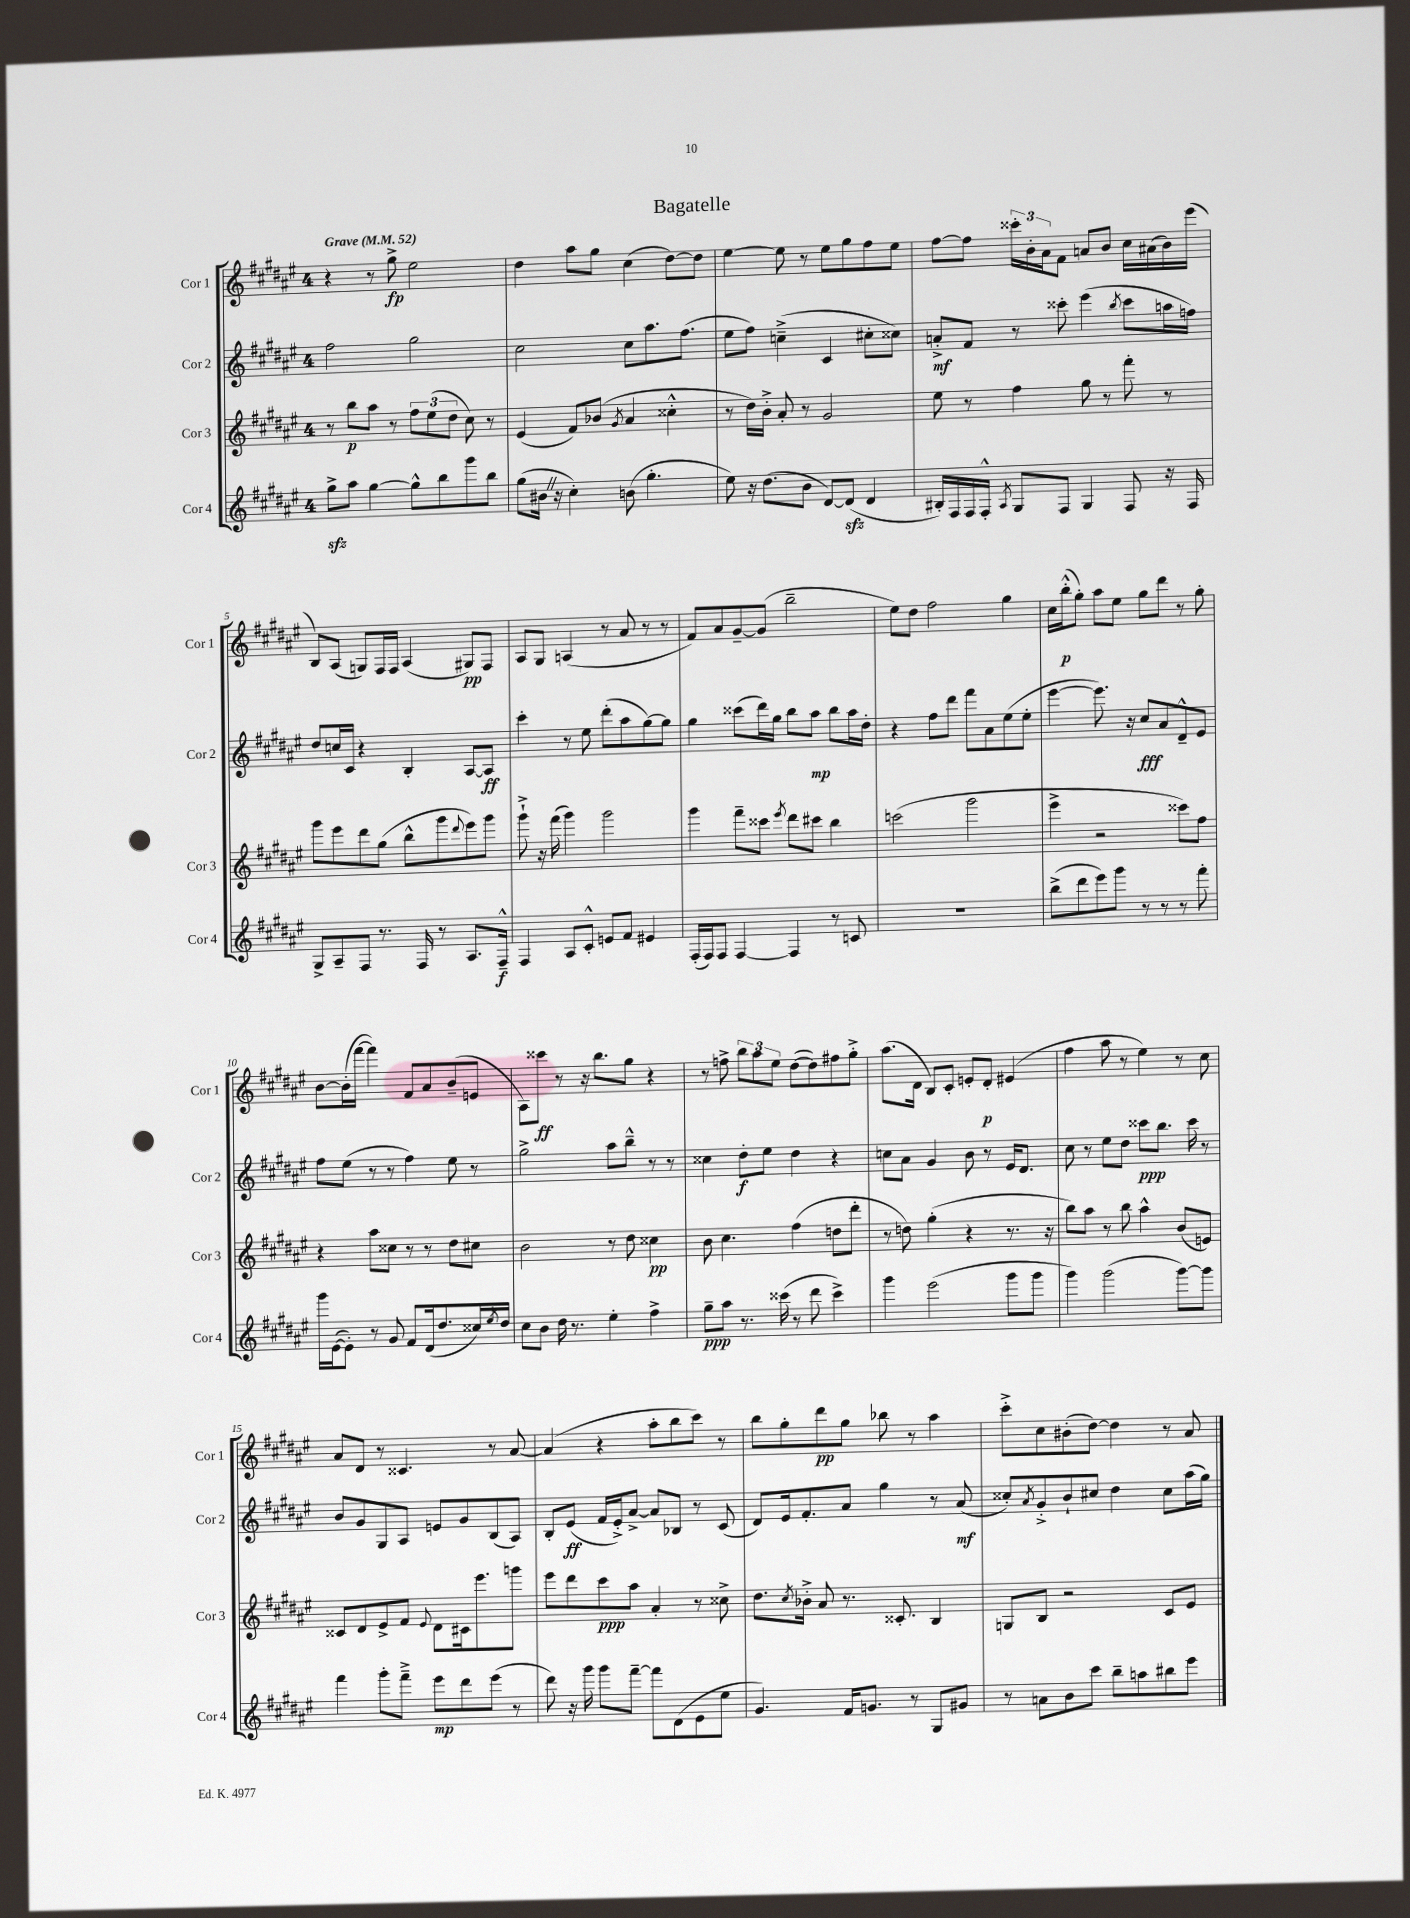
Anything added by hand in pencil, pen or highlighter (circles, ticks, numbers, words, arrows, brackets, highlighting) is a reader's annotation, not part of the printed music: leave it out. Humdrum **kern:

**kern	**dynam	**kern	**dynam	**kern	**dynam	**kern	**dynam
*part4	*part4	*part3	*part3	*part2	*part2	*part1	*part1
*staff4	*staff4	*staff3	*staff3	*staff2	*staff2	*staff1	*staff1
*I"Cor 4	*	*I"Cor 3	*	*I"Cor 2	*	*I"Cor 1	*
*I'Cor 4	*	*I'Cor 3	*	*I'Cor 2	*	*I'Cor 1	*
*clefG2	*	*clefG2	*	*clefG2	*	*clefG2	*
*k[f#c#g#d#a#e#]	*	*k[f#c#g#d#a#e#]	*	*k[f#c#g#d#a#e#]	*	*k[f#c#g#d#a#e#]	*
*M4/4	*	*M4/4	*	*M4/4	*	*M4/4	*
*MM52	*	*MM52	*	*MM52	*	*MM52	*
=1	=1	=1	=1	=1	=1	=1	=1
!	!	!	!	!	!	!LO:TX:a:B:t=Grave	!
8gg#zz^\L	.	8r	.	2ff#\	.	4r	.
8aa#\J	.	8bb\L	p	.	.	.	.
[4gg#\	.	8aa#\J	.	.	.	8r	.
.	.	8r	.	.	.	8gg#^\	fp
8gg#^^\L]	.	12ff#\L	.	2gg#\	.	2ee#\	.
.	.	(12ee#\	.	.	.	.	.
8bb\	.	.	.	.	.	.	.
.	.	12dd#\J	.	.	.	.	.
8ggg#\	.	8cc#\)	.	.	.	.	.
8bb\J	.	8r	.	.	.	.	.
=2	=2	=2	=2	=2	=2	=2	=2
(8gg#\L	.	(4e#/	.	2cc#\	.	4dd#\	.
16b#XZ\Jk	.	.	.	.	.	.	.
16r	.	.	.	.	.	.	.
4cc#'\)	.	8f#/L)	.	.	.	8aa#\L	.
.	.	(8b-X/J	.	.	.	8gg#\J	.
.	.	8qg#/	.	.	.	.	.
(8bn\	.	4a#/	.	8cc#\L	.	(4cc#\	.
4.gg#'\	.	.	.	8.aa#\	.	.	.
.	.	4cc##X'^^\	.	.	.	[8dd#\L)	.
.	.	.	.	(8.ff#\J	.	.	.
.	.	.	.	.	.	8dd#\J]	.
=3	=3	=3	=3	=3	=3	=3	=3
8ee#\)	.	8r	.	8ee#\L	.	[4ee#\	.
16r	.	16dd#\LL)	.	8ff#\J)	.	.	.
(8.dd#\L	.	16b'^\JJ	.	.	.	.	.
.	.	8a#'/	.	(4ccn~^\	.	8ee#\]	.
8b\J	.	8r	.	.	.	8r	.
[8d#/L)	.	2g#/	.	4c#/	.	8ee#\L	.
(8d#zz/J]	.	.	.	.	.	8gg#\	.
4d#/	.	.	.	8cc#X'\L	.	8ff#\	.
.	.	.	.	8cc##X\J)	.	8ee#\J	.
=4	=4	=4	=4	=4	=4	=4	=4
16B#X'/LL)	.	8ee#\	.	8an'^/L	mf	[8ff#\L	.
16F#/	.	.	.	.	.	.	.
16F#/	.	8r	.	8f#/J	.	8ff#\J]	.
16F#'^^/JJ	.	.	.	.	.	.	.
8qA#/	.	.	.	.	.	.	.
8G#/L	.	4ff#\	.	8r	.	24ccc##X'\LL	.
.	.	.	.	.	.	24b'\	.
.	.	.	.	.	.	24a#\J	.
8F#/J	.	.	.	8ccc##X'\	.	8f#\J	.
4G#/	.	8gg#\	.	(4eee#\	.	8an/L	.
.	.	8r	.	.	.	8b/J	.
.	.	.	.	8qbb/	.	.	.
8F#/	.	8fff#'\	.	8ccc##\L	.	16cc#\LL	.
.	.	.	.	.	.	(16a#X\	.
16r	.	8r	.	16aan\L	.	16b\)	.
16F#/	.	.	.	16ffn\JJ)	.	(16eee#\JJ	.
!!LO:LB:g=z
=5	=5	=5	=5	=5	=5	=5	=5
8G#^/L	.	8ggg#\L	.	8dd#/L	.	8B/L)	.
8A#~/	.	8eee#\	.	16ccn/L	.	(8A#/J	.
.	.	.	.	16c#/JJ	.	.	.
8F#/J	.	8ddd#\	.	4r	.	8Gn/L)	.
8.r	.	(8gg#\J	.	.	.	16F#/L	.
.	.	.	.	.	.	16F#/JJ	.
.	.	8bb^^\L	.	4B'/	.	(4A#/	.
16F#/	.	.	.	.	.	.	.
8r	.	8ggg#\	.	.	.	.	.
.	.	8qqddd#/	.	.	.	.	.
8.A#/L	.	8eee#\)	.	[8A#/L	.	8G#X/L)	pp
.	.	8ggg#\J	.	8A#/J]	ff	8F#/J	.
16F#~^^/Jk	f	.	.	.	.	.	.
=6	=6	=6	=6	=6	=6	=6	=6
4F#/	.	8ggg#`^\	.	4ccc#'\	.	8A#/L	.
.	.	16r	.	.	.	8G#/J	.
.	.	(16fff#\	.	.	.	.	.
8A#/L	.	4ggg#\)	.	8r	.	(4An/	.
8c#'^^/J	.	.	.	8ee#\	.	.	.
8en/L	.	2ggg#\	.	(8ddd#'\L	.	8r	.
8f#/J	.	.	.	8aa#\	.	8a#/	.
4e#X/	.	.	.	[8gg#\)	.	8r	.
.	.	.	.	8gg#\J]	.	8r	.
=7	=7	=7	=7	=7	=7	=7	=7
(16F#'/LL	.	4ggg#\	.	4gg#\	.	8f#/L)	.
16F#/J)	.	.	.	.	.	.	.
8F#/J	.	.	.	.	.	8a#/	.
[4F#/	.	8fff#~\L	.	(8ccc##X\L	.	[8g#~/	.
.	.	8ccc##X\J	.	16ddd#\L)	.	(8g#/J]	.
.	.	.	.	16gg#\JJ	.	.	.
.	.	8qeee#/	.	.	.	.	.
4F#/]	.	8ddd#\L	.	8bb\L	.	2bb~\	.
.	.	8ccc#X\J	.	8aa#\J	mp	.	.
8r	.	4bb\	.	8bb\L	.	.	.
8cn/	.	.	.	16aa#\L	.	.	.
.	.	.	.	16dd#'\JJ	.	.	.
=8	=8	=8	=8	=8	=8	=8	=8
1r	.	(2cccn\	.	4r	.	8ee#\L)	.
.	.	.	.	.	.	8dd#\J	.
.	.	.	.	8ff#\L	.	2ff#\	.
.	.	.	.	8ddd#\J	.	.	.
.	.	2ggg#\	.	8fff#\L	.	.	.
.	.	.	.	8a#\	.	.	.
.	.	.	.	(8ee#\	.	4gg#\	.
.	.	.	.	8ee#'\J	.	.	.
=9	=9	=9	=9	=9	=9	=9	=9
(8bb^\L	.	4eee#^\	.	[4eee#\	.	16cc#\LL	.
.	.	.	.	.	.	(16bb'^^\J	p
8ddd#\	.	.	.	.	.	8gg#'\J)	.
8eee#\)	.	2r	.	8.eee#\])	.	8aa#\L	.
8ggg#\J	.	.	.	.	.	8ee#\J	.
.	.	.	.	16r	.	.	.
8r	.	.	.	8cc#/L	fff	8gg#\L	.
8r	.	.	.	8a#/	.	8ddd#\J	.
8r	.	8ccc##X\L)	.	8d#~^^/	.	8r	.
8fff#'\	.	8ff#\J	.	8e#/J	.	8gg#'\	.
!!LO:LB:g=z
=10	=10	=10	=10	=10	=10	=10	=10
16ggg#\LL	.	4r	.	8ff#\L	.	[8b\L	.
([16e#\J	.	.	.	.	.	.	.
8e#'\J])	.	.	.	(8ee#\J	.	(16b'\L]	.
.	.	.	.	.	.	[16fff#\JJ	.
8r	.	8aa#\L	.	8r	.	4fff#\])	.
8g#/	.	8cc##X\J	.	8r	.	.	.
8f#/L	.	8r	.	4ff#\)	.	8f#/L	.
(16d#/k	.	8r	.	.	.	8a#/	.
8.dd#/	.	.	.	.	.	.	.
.	.	8dd#\L	.	8ee#\	.	(8b~/	.
16cc##X/L)	.	8cc#X\J	.	8r	.	8en/J	.
8qee#/	.	.	.	.	.	.	.
16dd#/JJ	.	.	.	.	.	.	.
=11	=11	=11	=11	=11	=11	=11	=11
8cc#\L	.	2b\	.	2gg#^\	.	8A#\L)	.
8b\J	.	.	.	.	.	8ccc##X\J	ff
16dd#\	.	.	.	.	.	8r	.
8.r	.	.	.	.	.	.	.
.	.	.	.	.	.	16r	.
.	.	.	.	.	.	8.bb\L	.
4ee#'\	.	8r	.	8aa#\L	.	.	.
.	.	8dd#\	.	8bb~^^\J	.	8gg#\J	.
4ff#^\	.	4cc##X\	pp	8r	.	4r	.
.	.	.	.	8r	.	.	.
=12	=12	=12	=12	=12	=12	=12	=12
8gg#~\L	ppp	8b\	.	4cc##X\	.	8r	.
8aa#\J	.	4.cc#\	.	.	.	8ffn^\	.
8.r	.	.	.	8dd#'\L	f	12bb\L	.
.	.	.	.	.	.	12aa#\	.
.	.	.	.	8ee#\J	.	.	.
.	.	.	.	.	.	12ee#\J	.
(16ccc##X\	.	.	.	.	.	.	.
8r	.	(4ff#\	.	4dd#\	.	([8dd#\L	.
8ddd#\	.	.	.	.	.	8dd#\])	.
4ccc##^\)	.	8ddn\L	.	4r	.	8ff#X\	.
.	.	8ddd#'\J	.	.	.	8gg#'^\J	.
=13	=13	=13	=13	=13	=13	=13	=13
4ggg#\	.	8r	.	8ccn\L	.	(8.aa#\L	.
.	.	8ddn\)	.	8a#\J	.	.	.
.	.	.	.	.	.	16d#\Jk	.
(2eee#\	.	(4gg#'\	.	4g#/	.	8B/L)	.
.	.	.	.	.	.	8c#'/J	.
.	.	4r	.	8b\	.	8en'/L	.
.	.	.	.	8r	.	8d#'/J	p
8ggg#\L	.	8.r	.	16e#/KL	.	(4e#X/	.
.	.	.	.	8.d#/J	.	.	.
8ggg#\J	.	.	.	.	.	.	.
.	.	16r	.	.	.	.	.
=14	=14	=14	=14	=14	=14	=14	=14
4ggg#\)	.	8bb\L)	.	8cc#\	.	4ff#\	.
.	.	8aa#\J	.	8r	.	.	.
(2ggg#\	.	8r	.	8ee#\L	.	8aa#\	.
.	.	8bb\	.	8dd#\J	.	8r	.
.	.	4aa#^^\	.	8ccc##X\L	ppp	4ee#\)	.
.	.	.	.	8.bb\J	.	.	.
[8ggg#\L)	.	(8b/L	.	.	.	8r	.
.	.	.	.	16ccc##\	.	.	.
8ggg#\J]	.	8en/J)	.	8r	.	8cc#\	.
!!LO:LB:g=z
=15	=15	=15	=15	=15	=15	=15	=15
4fff#\	.	8c##X/L	.	8b/L	.	8a#/L	.
.	.	8d#/	.	8g#/	.	8d#/J	.
8ggg#'\L	.	8e#^/	.	8G#/	.	8r	.
8fff#~^\J	.	8f#/J	.	8A#/J	.	4.c##X/	.
.	.	8qqe#/	.	.	.	.	.
8eee#\L	mp	8d#\L	.	8en/L	.	.	.
8ddd#\	.	16c#X\k	.	8g#/	.	.	.
.	.	8.eee#\	.	.	.	.	.
(8eee#\J	.	.	.	(8B/	.	8r	.
8r	.	8gggn\J	.	8A#/J)	.	[8a#/	.
=16	=16	=16	=16	=16	=16	=16	=16
8ddd#\)	.	8eee#\L	.	8B'/L	.	(4a#/]	.
16r	.	8ddd#\	.	(8e#/J	ff	.	.
16ggg#\	.	.	.	.	.	.	.
8ggg#\L	.	8ccc#\	ppp	16f#/LL	.	4r	.
.	.	.	.	16e#'^/J)	.	.	.
[8fff#~\J	.	8aa#\J	.	[8a#^/J	.	.	.
8fff#\L]	.	4a#'/	.	8a#/L]	.	8aa#'\L	.
(8d#\	.	.	.	8B-X/J	.	8bb\	.
8e#\	.	8r	.	8r	.	8ccc#\J)	.
8ee#\J	.	8cc##X^\	.	(8c#/	.	8r	.
=17	=17	=17	=17	=17	=17	=17	=17
4.g#/)	.	8.dd#\L	.	8d#/L)	.	8bb\L	.
.	.	.	.	16e#/k	.	8gg#'\	.
.	.	8qcc#/	.	.	.	.	.
.	.	16b-X'^\Jk	.	8.f#'/	.	.	.
.	.	8a#/	.	.	.	8ddd#\	pp
16f#/KL	.	8.r	.	8a#/J	.	8gg#\J	.
8.gn/J	.	.	.	.	.	.	.
.	.	.	.	4gg#\	.	8bb-X\	.
.	.	8.c##X'/	.	.	.	.	.
8r	.	.	.	.	.	8r	.
8G#/L	.	4B/	.	8r	.	4aa#\	.
8g#X/J	.	.	.	(8a#/	mf	.	.
=18	=18	=18	=18	=18	=18	=18	=18
8r	.	8Gn/L	.	8cc##X'/L)	.	8ccc#'^\L	.
.	.	.	.	8qa#/	.	.	.
8an\L	.	8B/J	.	8g#'^/	.	8cc#\	.
8b\	.	2r	.	8b`/	.	(8b#X'\	.
8ccc#\J	.	.	.	8cc#X/J	.	[8dd#\J)	.
8bb~\L	.	.	.	4dd#\	.	4dd#\]	.
8aan\	.	.	.	.	.	.	.
8bb#X\	.	8c#/L	.	8cc#\L	.	8r	.
8eee#\J	.	8e#/J	.	(16aa#\L	.	8a#/	.
.	.	.	.	16gg#\JJ)	.	.	.
==	==	==	==	==	==	==	==
*-	*-	*-	*-	*-	*-	*-	*-
